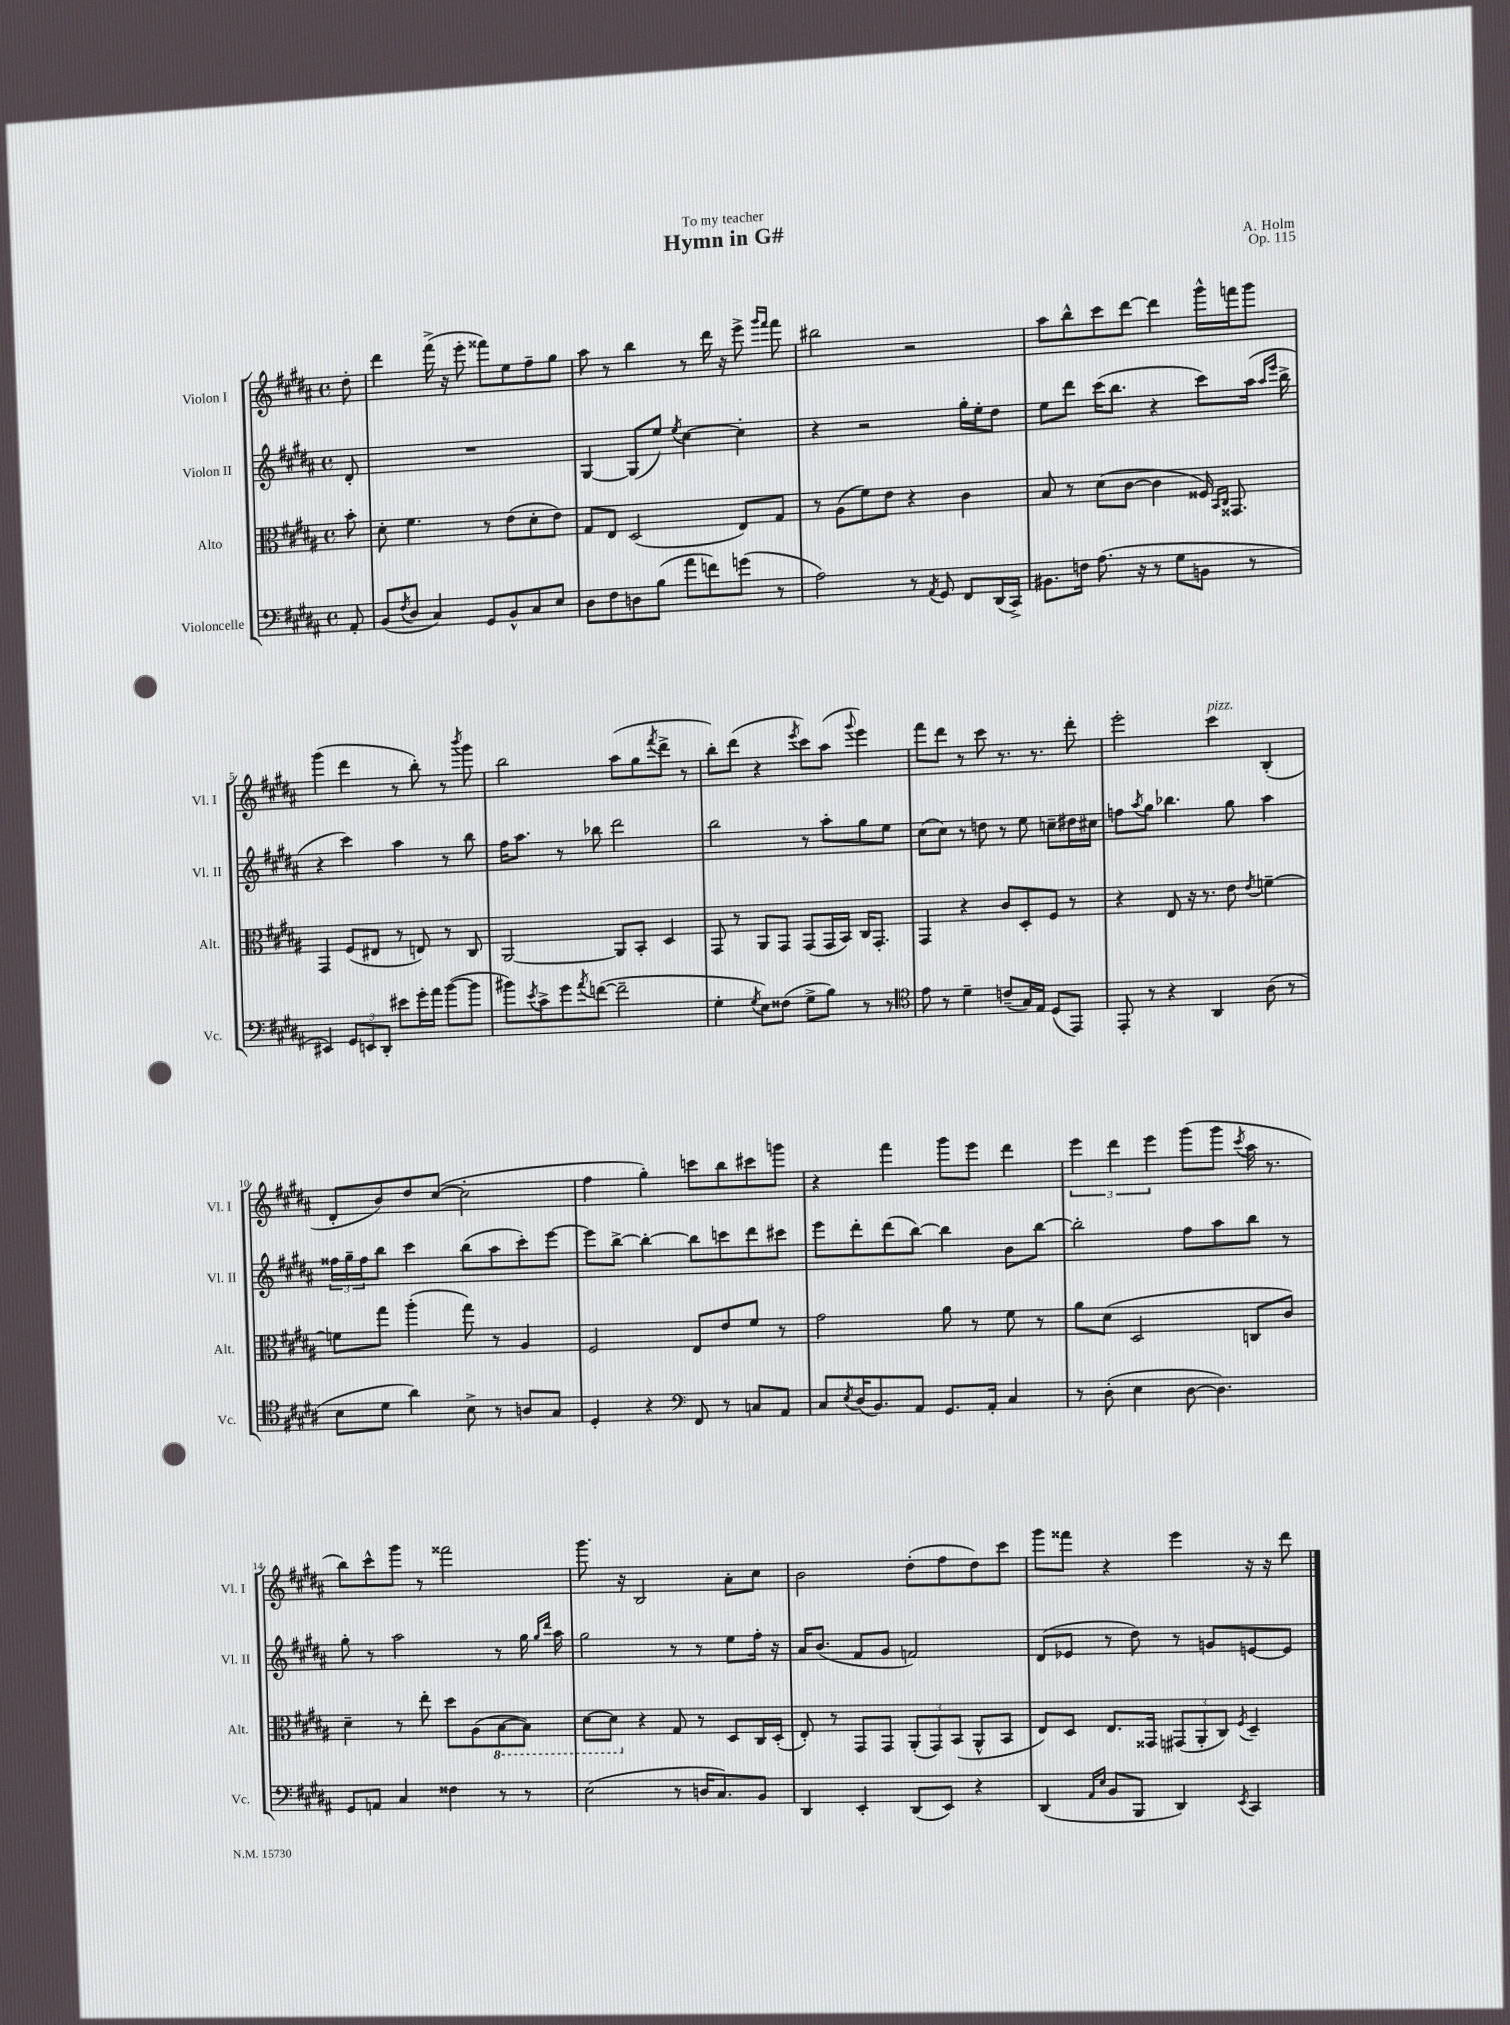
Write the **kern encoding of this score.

**kern	**kern	**kern	**kern
*staff4	*staff3	*staff2	*staff1
*clefF4	*clefC3	*clefG2	*clefG2
*k[f#c#g#d#a#]	*k[f#c#g#d#a#]	*k[f#c#g#d#a#]	*k[f#c#g#d#a#]
*M4/4	*M4/4	*M4/4	*M4/4
*met(c)	*met(c)	*met(c)	*met(c)
8AA#'/	8b'\	8d#'/	8dd#'\
=	=	=	=
(8BB/L	8d#'\	1r	4ddd#\
8qF#/	.	.	.
8D#/J	4.f#\	.	.
4C#/)	.	.	(16fff#^\
.	.	.	16r
.	.	.	8eee'\
8GG#/L	8r	.	8fff##\L)
8BB^^/	(8e\L	.	8ee\
8C#/	8d#'\	.	8ff#~\
8E/J	8e\J)	.	8gg#\J
=	=	=	=
8D#\L	8G#/L	[4G#/	8aa#\
8F#\	8E/J	.	8r
8D\	(2D#/	(8G#/]L	4bb\
(8B\J	.	8ee/J)	.
.	.	8qee/	.
8a#\L	.	[4cc#\	8r
8f\)	.	.	16ddd#\
.	.	.	16r
(8g\J	8E/L)	4cc#'\]	8eee^\
.	.	.	16qqggg#/LL
.	.	.	16qqfff#/JJ
8r	8G#/J	.	8fff#\
=	=	=	=
2A#\)	8r	4r	2bb#\
.	(8A#\L	.	.
.	8f#\)	2r	.
.	8e\J	.	.
8r	4r	.	2r
8qAA#/	.	.	.
8GG#/	.	.	.
8FF#/L	4c#\	16gg#'\LL	.
.	.	16ee'\J	.
(16DD#/L	.	8dd#\J	.
16CC#^/JJ)	.	.	.
=	=	=	=
8.BB#\L	8B/	8ee\L	8aa#\L
.	8r	8ddd#\J	8bb^^\
16F\Jk	.	.	.
(8.A#\	(8d#\L	(16ccc#\LK	8ccc#\
.	.	8.bb\J	.
.	[8c#\J	.	[8ddd#\J
16r	.	.	.
8r	4c#\]	4r	4ddd#\]
8G#\L	.	.	.
8BB\J	16F##/)	8ccc#\L)	16ggg#^^\LL
.	16qqBB/LL	.	.
.	16qqC#/JJ	.	.
.	8.GG##/	.	16fff\J
8r	.	(16aa#\Jk	8ggg#\J
.	.	16qqaa#/LL	.
.	.	16qqeee/JJ	.
.	.	16bb^\	.
=	=	=	=
4EE#/)	4GG#/	4r	(4ggg#\
12GG#/L	(8F#/L	4ccc#\)	4ddd#\
12EE/	.	.	.
.	8E#/J	.	.
12DD#'/J	.	.	.
8e#\L	8r	4aa#\	8r
16g#'\L	8E/)	.	8bb'\)
16a#\JJ	.	.	.
([8b\L	8r	8r	8r
.	.	.	8qbbb/
8b\]J	8C#/	8bb\	8ggg#\
=	=	=	=
8b#\L)	[2AA#/	16ff#\LK	2bb\
.	.	8.aa#\J	.
8qe/	.	.	.
8c#^\	.	.	.
8g#\	.	8r	.
8qa#/	.	.	.
([8f\J	.	8bb-\	.
2f~\]	8AA#/]L	2ddd#\	(8aa#\L
.	8BB'/J	.	8gg#\
.	.	.	8qfff#/
.	4D#/	.	8ddd#^\J
.	.	.	8r
=	=	=	=
4G#'\	8GG#/	2bb\	8bb'\L)
.	8r	.	(8ddd#\J
8qG#/	.	.	.
8E\L)	8AA#/L	.	4r
(8F##\J	8GG#/J	.	.
.	.	.	8qeee/
8G#^\L	(8GG#/L	8r	8ccc#\L)
8B\J)	16GG#/L	8aa#'\L	(8aa#\J
.	16BB/JJ)	.	.
.	.	.	8qqggg#/
8r	16C#/LK	8gg#\	4eee\)
.	8.GG#'/J	.	.
8r	.	8ee\J	.
=	=	=	=
*clefC4	*	*	*
8e\	4GG#/	(8cc#\L	8fff#\L
8r	.	8cc#\J)	8ddd#\J
4d#~\	4r	8r	8r
.	.	8dd\	8ccc#\
(8c~/L	8c#/L	8r	8.r
16G#/L)	8D#'/	8ee\	.
16E/JJ	.	.	8.r
(8D#/L	8F#/J	8cc~\L	.
8EE/J)	8r	16dd#\L	8ddd#'\
.	.	16cc#\JJ	.
=	=	=	=
8EE'/	4r	8ff\L	2eee'\
.	.	8qaa#/	.
8r	.	8gg#\J	.
4r	8E/	4.bb-\	.
.	16r	.	.
.	8.r	.	.
4AA#/	.	.	4ccc#\
.	8e\	8gg#\	.
.	8qe/	.	.
(8A#\	[4f~\	4aa#\	(4B'/
8r	.	.	.
=	=	=	=
8B\L	8f\]L	24ff##\LL	8d#'/L
.	.	24gg#~\	.
.	.	24ff##\J	.
8d#\J	8gg#\J	8bb\J	8b/)
4a#\)	(4aa#'\	4ccc#\	8dd#/
.	.	.	([8cc#/J
8B^\	8gg#\)	(8bb\L	2cc#'\]
8r	8r	8aa#\	.
8A/L	4A#/	8ccc#'\)	.
8G#/J	.	[8eee\J	.
=	=	=	=
4D#'/	2F#/	8eee\]L	4ff#\
.	.	[8bb^\J	.
4r	.	4bb'\_	4gg#'\)
*clefF4	*	*	*
8FF#/	8E/L	8bb\]L	8ccc\L
8r	8e/	8ccc\	8bb\
8C/L	8f#/J	8ddd#\	8ccc#\
8AA#/J	8r	8ccc#\J	8ggg\J
=	=	=	=
8C#/L	2g#\	8eee\L	4r
8qE/	.	.	.
(16D#/K	.	8ddd#'\	.
8.BB/)	.	.	.
.	.	(8ddd#\	4fff#\
8AA#/J	.	[8bb\J)	.
8.GG#/L	8a#\	4bb\]	8ggg#\L
.	8r	.	8eee\J
16AA#'/Jk	.	.	.
4C#/	8f#\	8b\L	4ddd#\
.	8r	[8bb\J	.
=	=	=	=
8r	8a#\L	2bb'\]	6eee\
(8D#'\	(8d#\J	.	.
.	.	.	6ddd#\
4E\	2D#/	.	.
.	.	.	6eee\
[8D#\	.	8ff#\L	(8ggg#\L
4.D#\])	.	8aa#\	8ggg#\J
.	.	.	8qccc#/
.	8C/L	8bb\J	16aa#\
.	.	.	8.r
.	8c#/J)	8r	.
=	=	=	=
8GG#/L	4d#~\	8gg#'\	8bb\L)
8AA/J	.	8r	8ccc#^^\
4C#/	8r	2aa#\	8ggg#\J
.	8ee'\	.	8r
4F##\	8dd#\L	.	2fff##\
.	(8A#\	.	.
8r	[8BB\	8r	.
8r	8BB\]J)	16gg#\	.
.	.	16qqgg#/LL	.
.	.	16qqddd#/JJ	.
.	.	16aa#\	.
=	=	=	=
(2E\	[8D#\L	2gg#\	8.ggg#\
.	8D#\]J	.	.
.	.	.	16r
.	4r	.	2B/
8r	8G#/	8r	.
16D/LK	8r	8r	.
8.C#/)	.	.	.
.	8D#/L	8ee\L	8a#'\L
8BB/J	16C#/L	16ff#'\Jk	8cc#\J
.	(16D#'/JJ	16r	.
=	=	=	=
4DD#/	8E'/)	16a#/LK	2b\
.	.	(8.b/J	.
.	8r	.	.
4EE'/	8GG#/L	8f#/L	.
.	8GG#/J	8g#/J	.
(8DD#/L	(12AA#'/L	2f/)	(8dd#'\L
.	12GG#/)	.	.
8EE/J)	.	.	8ff#\
.	(12BB/J	.	.
4r	8AA#^^/L	.	8dd#\)
.	8BB/J	.	8ccc#\J
=	=	=	=
(4DD#/	8E/L)	(8d#/L	8ggg#\L
.	8D#/J	8e-/J	8fff##\J
16qqAA#/LL	.	.	.
16qqE/JJ	.	.	.
8BB/L	8.E/L	8r	4r
8BBB/J	.	8dd#\)	.
.	16GG##/Jk	.	.
4DD#/)	(12GG#/L	8r	4eee\
.	12AA#'/	.	.
.	.	8g/L	.
.	12C#/J)	.	.
8qEE/	8qF#/	.	.
4CC#/	4D#~/	[8e/	16r
.	.	.	16r
.	.	8e/]J	8ddd#\
==	==	==	==
*-	*-	*-	*-
